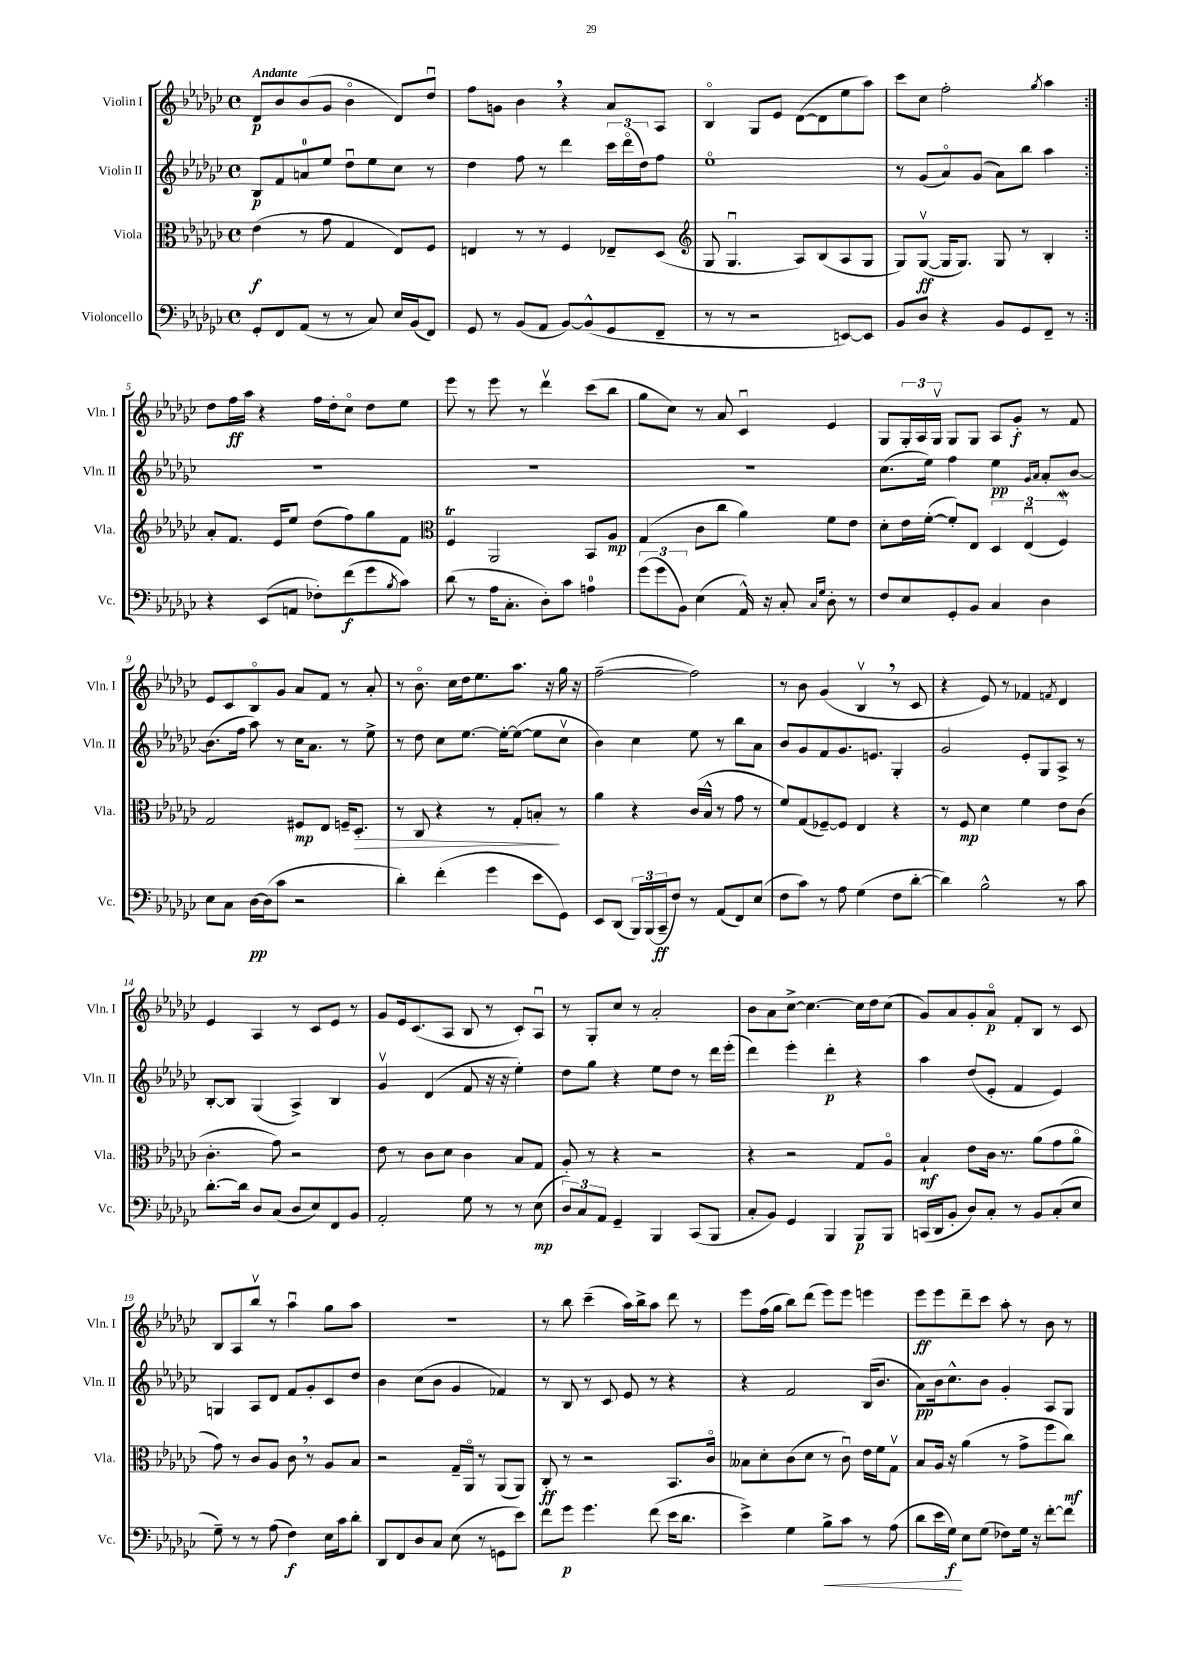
<<
\new StaffGroup <<
\new Staff = "s0" \with { instrumentName = "Violin I" shortInstrumentName = "Vln. I" } {
    \clef treble \key ges \major \defaultTimeSignature \time 4/4 \tempo "Andante"
    \repeat volta 2 { des'8\p bes'8 bes'8( ges'8 bes'4\flageolet des'8) des''8\downbow |
    f''8 g'8 bes'4 \breathe r4 aes'8 aes8 |
    bes4\flageolet ges8 ees'8 des'8~( des'8 ees''8 aes''8) |
    ces'''8 ces''8 f''2-. \acciaccatura { ges''8 } aes''4 | }
    des''8 f''16\ff aes''16 r4 f''16 des''16-. ces''8\flageolet des''8 ees''8 |
    ees'''8 r8 ees'''8 r8 des'''4\upbow ces'''8( bes''8 |
    ges''8 ces''8) r8 aes'8 ces'4\downbow ees'4 |
    ges8 \tuplet 3/2 { ges16-. aes16 ges16\upbow } ges8 ges8 aes8 ges'8-.\f r8 f'8 |
    ees'8 ces'8 bes8\flageolet ges'8 aes'8 f'8 r8 aes'8-. |
    r8 bes'8.\flageolet ces''16 des''16 ees''8. aes''8. r16 ges''16 r16 |
    f''2~--( f''2) |
    r8 bes'8 ges'4( bes4\upbow \breathe r8 ces'8 |
    r4 ees'8) r8 fes'4 \acciaccatura { f'8 } des'4 |
    ees'4 aes4 r8 ces'8 ees'8 r8 |
    ges'8 ees'16 ces'8.( aes8 bes8 r8 ces'8-.) aes8\downbow |
    r8 ges8-. ces''8 r8 aes'2-. |
    bes'8 aes'8 ces''8~-> ces''4.~ ces''16 des''16 ces''8( |
    ges'8) aes'8 ges'8-. aes'8\flageolet\p f'8-. bes8 r8 ces'8 |
    bes8 aes8 bes''8\upbow r8 aes''4\downbow ges''8 aes''8 |
    R1 |
    r8 bes''8 ces'''4--( aes''16) bes''16-> aes''8 des'''8 r8 |
    ees'''8 f''16( ges''16 bes''8) des'''8( ees'''8) ees'''8 e'''4 |
    ees'''8\ff ees'''8 des'''8-- ces'''8 aes''8-. r8 bes'8 r8 \bar "|." |
}
\new Staff = "s1" \with { instrumentName = "Violin II" shortInstrumentName = "Vln. II" } {
    \clef treble \key ges \major \defaultTimeSignature \time 4/4
    \repeat volta 2 { bes8\p f'8 a'8-0 ees''8 des''8\downbow ees''8 ces''8 r8 |
    des''4 f''8 r8 des'''4 \tuplet 3/2 { ces'''16 des'''16\flageolet( des''16) } f''8 |
    ees''1\flageolet |
    r8 ges'8( aes'8\flageolet) ges'8( aes'8) bes''8 aes''4 | }
    R1 |
    R1 |
    R1 |
    ces''8.( ees''16) f''4 ees''4\pp \grace { ges'16 aes'16 } aes'8-. bes'8~ |
    bes'8.( f''16 aes''8) r8 ces''16 aes'8. r8 ees''8-> |
    r8 des''8 ces''8 ees''8.~ ees''16~-. ees''8~( ees''8 ces''8\upbow |
    bes'4) ces''4 ees''8 r8 bes''8 aes'8 |
    bes'8 ges'8 f'8 ges'8. e'8. ges4-. |
    ges'2 ees'8-. ges8 aes8-> r8 |
    bes8~-. bes8 ges4( aes4->) bes4 |
    ges'4\upbow des'4( f'8 r16 r16 ees''4-.) |
    des''8 ges''8 r4 ees''8 des''8 r8 des'''16 ees'''16-.( |
    des'''4) ees'''4-. des'''4-.\p r4 |
    aes''4 des''8( ees'8-. f'4 ees'4) |
    g4 aes8 des'8 f'8 ges'8-. ces'8 des''8 |
    bes'4 ces''8( bes'8 ges'4 fes'4) |
    r8 bes8 r8 ces'8 ees'8 r8 r4 |
    r4 f'2 bes16( bes'8. |
    aes'8\pp) bes'16 ces''8.-^ bes'8 ges'4-. aes8 ges8 \bar "|." |
}
\new Staff = "s2" \with { instrumentName = "Viola" shortInstrumentName = "Vla." } {
    \clef alto \key ges \major \defaultTimeSignature \time 4/4
    \repeat volta 2 { ees'4\f( r8 ges'8 ges4 ees8) f8 |
    e4 r8 r8 f4 ees8-- des8( |
    \clef treble ges8 ges4.\downbow aes8) bes8( aes8 ges8 |
    ges8) ges8~\upbow\ff( ges16 ges8.) ges8 r8 bes4-. | }
    aes'8-. f'8. ees'16 ees''8 des''8( f''8) ges''8 f'8 |
    \clef alto f4\trill aes,2 bes,8 aes8\mp |
    ges4( ces'8 ces''8 aes'4) f'8 ees'8 |
    des'8-. ees'16 f'16~-.( f'8-.) ees8 \tuplet 3/2 { des4 ees4\downbow( f4\mordent) } |
    ges2 fis8\mp ees8 f16-- des8.-.\> |
    r8 ces8 r4 r8 ges8-. b8-.\! r8 |
    aes'4 r4 ces'16( bes16-^ r8 ges'8 r8 |
    f'8) ges8( fes8~--) fes8 ees4 r4 |
    r8 f8\mp des'4 f'4 ees'8 ces'8( |
    ces'4.-. ges'8) r2 |
    ees'8 r8 ces'8 des'8 ces'4 bes8 ges8 |
    aes8-. r8 r4 r2 |
    r4 r2 ges8 aes8\flageolet |
    bes4-!\mf ees'8 ces'16 r8. aes'8( ges'8 aes'8\flageolet |
    ges'8) r8 ces'8 aes8 ces'8 \breathe r8 aes8 bes8 |
    r2 ges16-- aes,16\flageolet r8 aes,8( aes,8) |
    ces8-.\ff r8 r2 bes,8. ces'16\flageolet |
    beses8 des'8-. ces'8( des'8 r8 ces'8\downbow) ees'16 f'16 ges8\upbow |
    bes8 aes16 r16 aes'4( r8 ges'8-> f''8 ces''8\mf) \bar "|." |
}
\new Staff = "s3" \with { instrumentName = "Violoncello" shortInstrumentName = "Vc." } {
    \clef bass \key ges \major \defaultTimeSignature \time 4/4
    \repeat volta 2 { ges,8-. f,8 aes,8( r8 r8 ces8) ees16 bes,16( f,8) |
    ges,8 r8 bes,8( aes,8 bes,8~) bes,8-^( ges,8 f,8-- |
    r8 r8 r2 e,8~) e,8 |
    bes,8 des8 r4 bes,8 ges,8 f,8-- r8 | }
    r4 ees,8( a,8 fes8-.) f'8\f( ges'8 \acciaccatura { bes8 } ces'8) |
    des'8( r8 aes16 ces8.-. des8-.) ces'8 a4-0 |
    \tuplet 3/2 { ges'8( ges'8 bes,8) } ees4( aes,16-^) r16 ces8-. \grace { ces16 ges16 } des8-. r8 |
    f8 ees8 ges,8-. bes,8 ces4 des4 |
    ees8 ces8 des16~\pp des16( ces'8 r2 |
    des'4-.) f'4-.( ges'4 ees'8 ges,8) |
    ees,8 des,8( \tuplet 3/2 { bes,,16) bes,,16( ces,16--\ff } f8) r8 aes,8( f,8) ees8( |
    f8 ces'8) r8 aes8 ges4( f8 des'8~-. |
    des'4) bes2-^ r8 ces'8 |
    des'8.~-. des'16 des8 ces8( des8 ees8) f,8 bes,8 |
    aes,2-. ges8 r8 r8 ees8\mp( |
    \tuplet 3/2 { des8) ces8 aes,8 } ges,4-- bes,,4 ces,8( bes,,8 |
    ces8-. bes,8) ges,4 bes,,4 bes,,8\p bes,,8 |
    c,16( des,16 bes,8-. des8) ces8-. r8 bes,8 ces8-.( ees8 |
    ges8--) r8 r8 aes8( f4\f) ees16 ces'16 des'8-. |
    des,8 f,8 des8 ces8 ees8( r8 g,8 ees'8) |
    f'8 ges'8\p ges'4. f'8( ees'16 des'8. |
    ees'4->) ges4 bes8->\< ces'8 r8 aes8( |
    des'8 ees'16 ges16\f\!) ees8 ges8( fes8) ges16 r16 f'8~-. f'8 \bar "|." |
}
>>
>>
